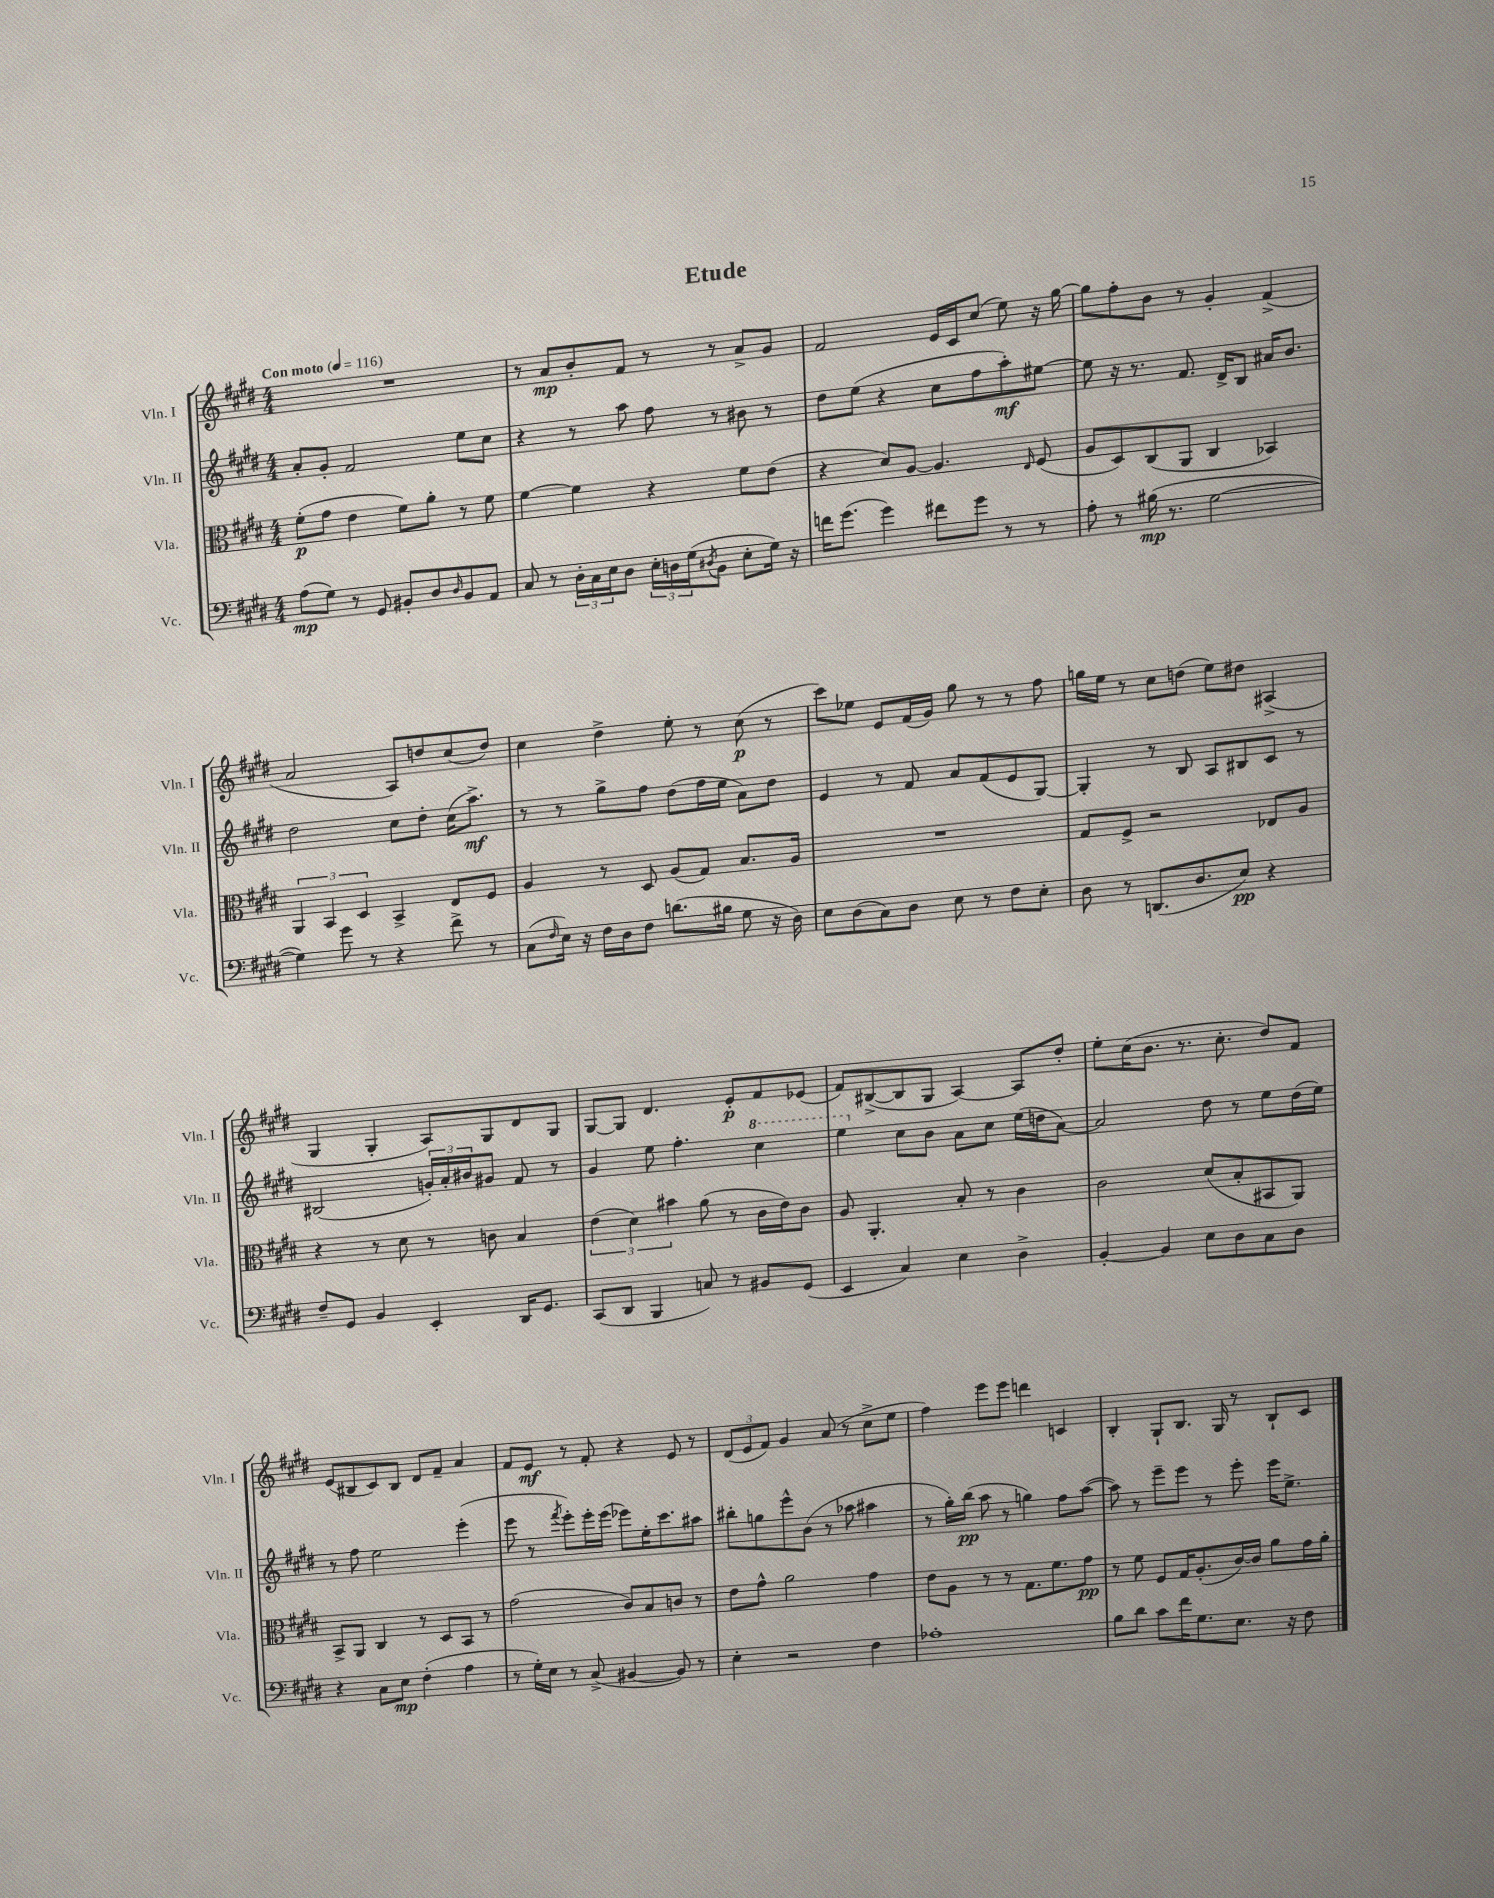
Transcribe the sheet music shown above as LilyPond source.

\header { title = "Etude" }
<<
\new StaffGroup <<
\new Staff = "s0" \with { instrumentName = "Vln. I" shortInstrumentName = "Vln. I" } {
    \clef treble \key e \major \numericTimeSignature \time 4/4 \tempo "Con moto" 4 = 116
    R1 |
    r8 a'8\mp b'8-. fis'8 r8 r8 a'8-> gis'8 |
    fis'2 e'16 cis'16 cis''8( e''8) r16 gis''16~ |
    gis''8 fis''8-. b'8 r8 gis'4-. fis'4->( |
    a'2 a8) d''8 cis''8( d''8) |
    cis''4 dis''4-> e''8-. r8 cis''8\p( r8 |
    cis'''8) ees''8 e'8 fis'16( gis'16) gis''8 r8 r8 fis''8 |
    g''16 e''16 r8 cis''8 d''8( e''8) dis''8 ais4->( |
    gis4 gis4-. a8) gis8 dis'8 gis8 |
    gis8~ gis8 dis'4. e'8-.\p fis'8 ees'8( |
    fis'8) bis8~->( bis8 gis8 a4~) a8 dis''8-. |
    e''8-. cis''16( b'8. r8. cis''8.-. dis''8) fis'8 |
    e'8( bis8 cis'8) bis8 dis'8 fis'8-- a'4 |
    fis'8 e'8\mf r8 fis'8-. r4 e'8 r8 |
    \tuplet 3/2 { dis'8( e'8 fis'8) } gis'4 a'8( r8 cis''8-> e''8 |
    fis''4) e'''8 e'''8 d'''4 c'4 |
    b4-. gis8-! b8. gis16 r8 b8-! cis'8 \bar "|." |
}
\new Staff = "s1" \with { instrumentName = "Vln. II" shortInstrumentName = "Vln. II" } {
    \clef treble \key e \major \numericTimeSignature \time 4/4
    a'8-. gis'8-. fis'2 e''8 cis''8 |
    r4 r8 a''8 fis''8 r8 bis'8 r8 |
    dis''8 e''8( r4 cis''8 fis''8 a''8-.\mf) eis''8~ |
    eis''8 r16 r8. fis'8. dis'16-> b8 ais'16 b'8. |
    dis''2 cis''8 dis''8-. cis''16( a''8.->\mf) |
    r8 r8 gis''8-> fis''8 dis''8( fis''16 e''16 a'8) dis''8 |
    e'4 r8 fis'8 a'8 fis'8( e'8 gis8~) |
    gis4-. r8 b8 a8 bis8 cis'8 r8 |
    bis2( \tuplet 3/2 { g'16-.) a'16-. bis'16 } gis'8 fis'8 r8 |
    gis'4 e''8 fis''4.-. \ottava #1 cis'''4 |
    e'''4 \ottava #0 cis''8 b'8 a'8 cis''8 e''16( d''16 a'8~) |
    a'2 dis''8 r8 e''8 dis''16( e''16) |
    r8 fis''8 e''2 e'''4-.( |
    e'''8 r8 \acciaccatura { fis'''8 } e'''8-.) e'''16-. e'''16( ees'''8) e''16-. cis'''8. ais''8 |
    bis''8-. g''8 e'''8-^ b'8( r8 aes''8 ais''4 |
    r8 gis''16-.) b''16\pp( a''8 r8 g''4) fis''8 a''8~( |
    a''8) r8 e'''8-- e'''8 r8 e'''8-. e'''16 e''8.-> \bar "|." |
}
\new Staff = "s2" \with { instrumentName = "Vla." shortInstrumentName = "Vla." } {
    \clef alto \key e \major \numericTimeSignature \time 4/4
    fis'8-.\p( gis'8 e'4 fis'8) a'8-. r8 fis'8 |
    fis'4~ fis'4 r4 fis'8 e'8( |
    r4 dis'8) a8~ a4. \grace { e16 } fis8( |
    a8 dis8) cis8( a,8 cis4 bes,4) |
    \tuplet 3/2 { a,4 b,4 dis4 } b,4-> e8 fis8 |
    a4 r8 dis8 a8( gis8) b8. a16 |
    R1 |
    gis8 fis8-> r2 ees8 a8 |
    r4 r8 dis'8 r8 c'8 b4 |
    \tuplet 3/2 { e'4( dis'4) bis'4 } a'8( r8 cis'16 e'16) cis'8 |
    a8 a,4.-. b8-. r8 cis'4 |
    cis'2 dis'8( b8-. bis,8 a,8) |
    b,8-> a,8 cis4 r8 dis8 b,8 r8 |
    gis'2( cis'8) b8 c'8 r8 |
    e'8 gis'8-^ a'2 gis'4 |
    e'8 a8 r8 r8 gis8. fis'8. gis'8\pp |
    r8 fis'8 fis8 gis16 a8.-.( cis'16~) cis'16 a'8 gis'16 a'16-. \bar "|." |
}
\new Staff = "s3" \with { instrumentName = "Vc." shortInstrumentName = "Vc." } {
    \clef bass \key e \major \numericTimeSignature \time 4/4
    a8\mp( gis8) r8 gis,8 bis,8-. dis8 \grace { dis16 } bis,8 a,8 |
    cis8 r8 \tuplet 3/2 { dis16-. cis16 e16 } dis8 \tuplet 3/2 { e16-. d16 gis16( } \acciaccatura { dis8 } b,8 e8-. gis16) r16 |
    f'16 gis'8.( gis'4) fis'8 gis'8 r8 r8 |
    a8-. r8 bis16\mp( r8. gis2~ |
    gis4) gis'8 r8 r4 fis'8-> r8 |
    cis8( \grace { fis16 } e16) r16 fis16 dis16 fis8 d'8.( bis16 gis8 r16 dis16) |
    e8 dis8( cis8) dis8 e8 r8 fis8 e8-. |
    dis8 r8 d,8.( dis8. e8\pp) r4 |
    fis8-- gis,8 b,4 e,4-. dis,16 gis,8. |
    cis,8( dis,8 b,,4 c8) r8 bis,8 gis,8( |
    e,4 cis4) e4 dis4-> |
    b,4~-. b,4 e8 dis8 cis8 dis8 |
    r4 cis8 e8\mp fis4-.( a4 |
    r8 gis16-.) e16 r8 cis8->( bis,4~ bis,8) r8 |
    e4-. r2 fis4 |
    aes1-. |
    b8 dis'8 cis'8 fis'16 gis8. e8. r16 fis8 \bar "|." |
}
>>
>>
\layout { \context { \Score \remove "Bar_number_engraver" } }
